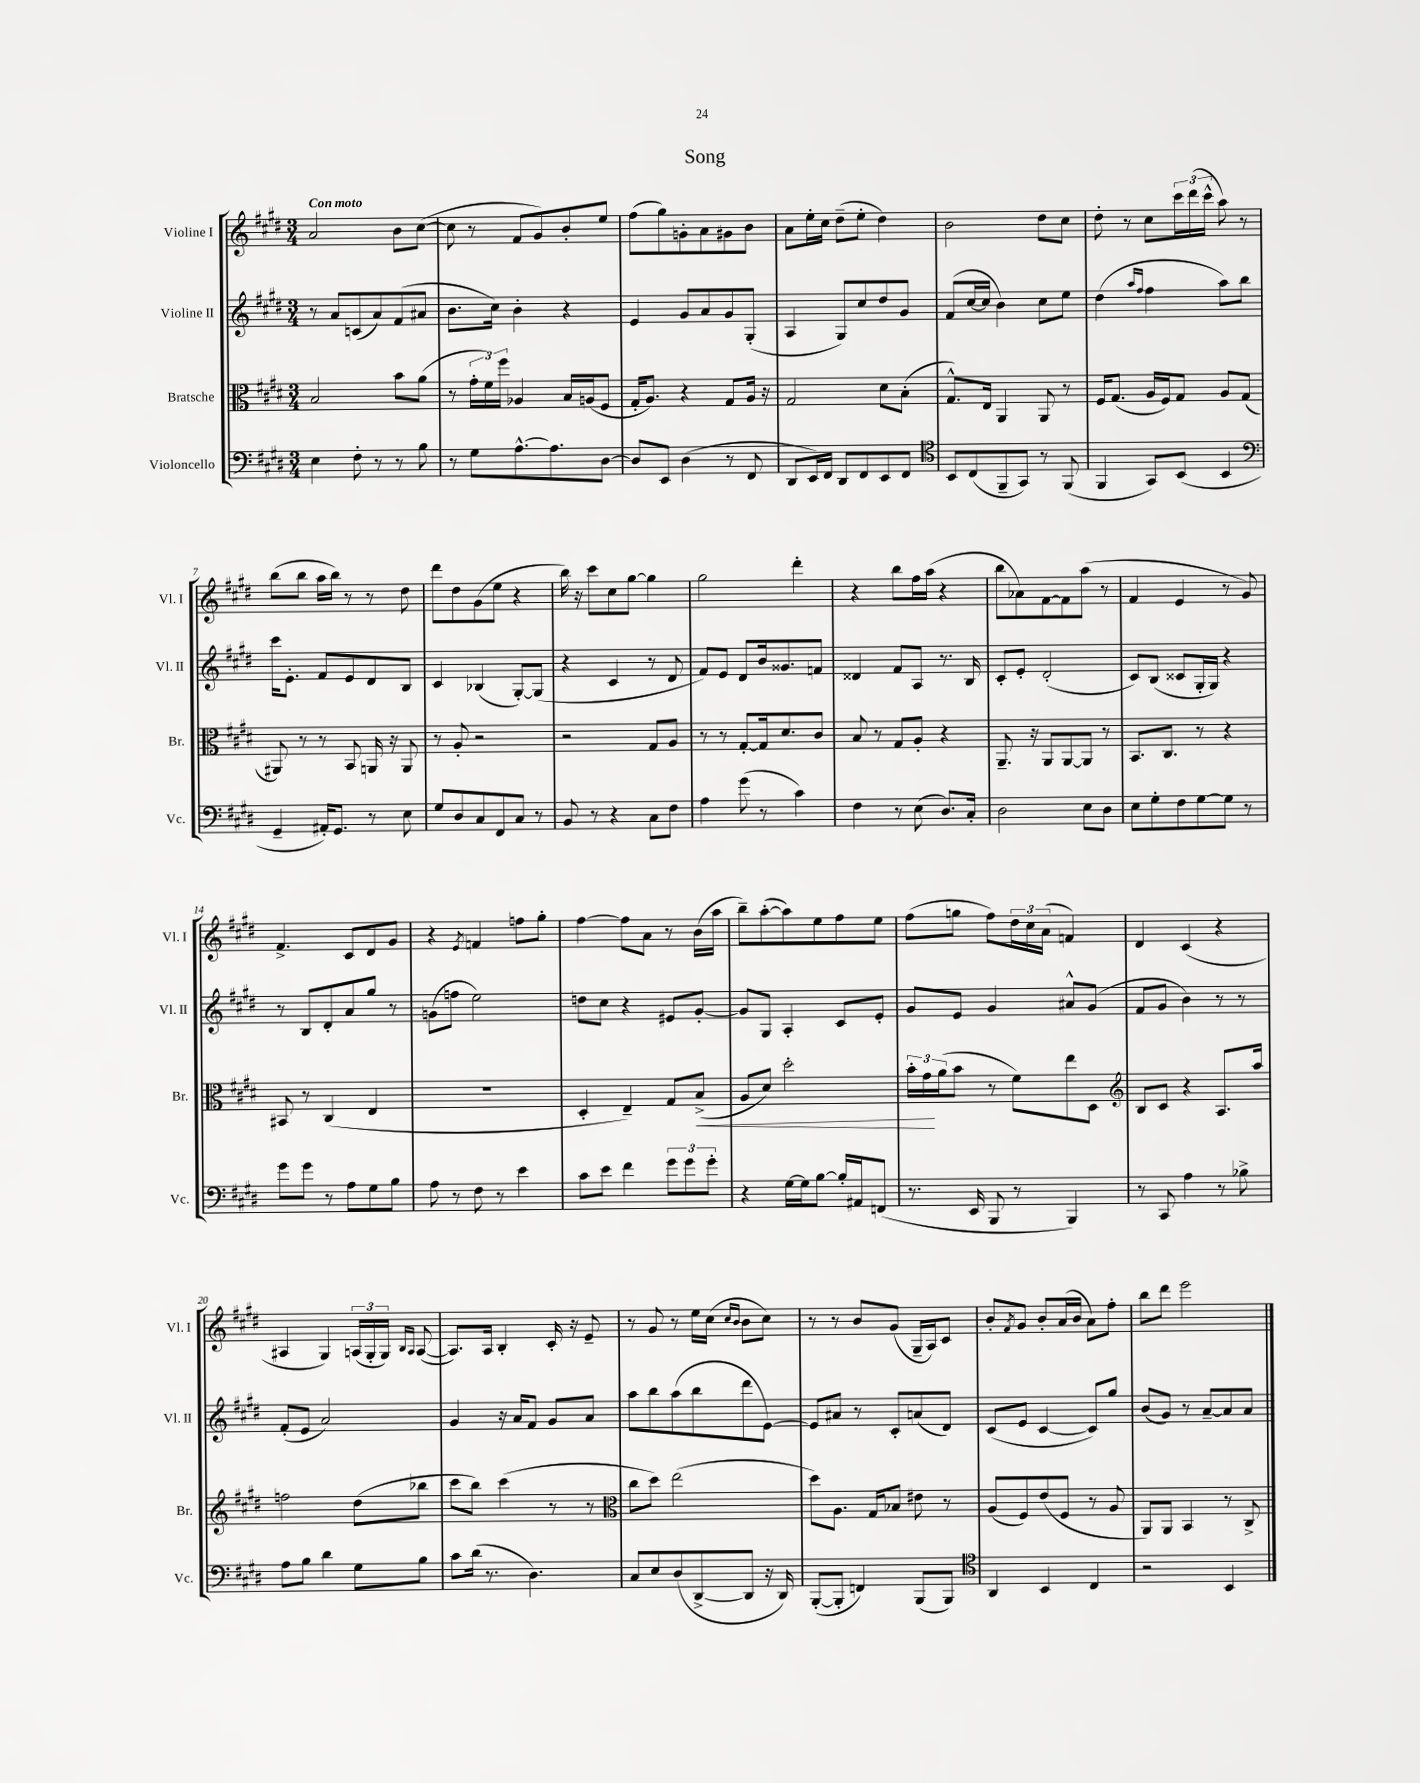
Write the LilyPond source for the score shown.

\header { title = "Song" }
<<
\new StaffGroup <<
\new Staff = "s0" \with { instrumentName = "Violine I" shortInstrumentName = "Vl. I" } {
    \clef treble \key e \major \numericTimeSignature \time 3/4 \tempo "Con moto"
    a'2 b'8 cis''8~( |
    cis''8 r8 fis'8 gis'8) b'8-. e''8 |
    fis''8( gis''8) g'8-. a'8 gis'8 b'8 |
    a'8 e''16-. cis''16 dis''8--( e''8-. dis''4) |
    b'2 dis''8 cis''8 |
    dis''8-. r8 cis''8 \tuplet 3/2 { cis'''16 dis'''16( cis'''16-^ } a''8) r8 |
    b''8( b''8 a''16 b''16) r8 r8 dis''8 |
    dis'''8 dis''8 gis'8( e''8 r4 |
    b''16) r16 cis'''8 cis''8 gis''8~ gis''4 |
    gis''2 dis'''4-. |
    r4 b''8 fis''16 a''16( r4 |
    b''8 aes'8) fis'8~ fis'8 a''8( r8 |
    fis'4 e'4 r8 gis'8) |
    fis'4.-> cis'8 dis'8 gis'8 |
    r4 \acciaccatura { e'8 } f'4 f''8 gis''8-. |
    fis''4~ fis''8 a'8 r8 b'16( a''16 |
    b''8--) a''8~-.( a''8) e''8 fis''8 e''8 |
    fis''8( g''8 fis''8) \tuplet 3/2 { dis''16 cis''16 a'16( } f'4) |
    dis'4 cis'4( r4 |
    ais4 gis4) \tuplet 3/2 { a16( gis16-. gis16) } \grace { b16 a16 } a8~( |
    a8.) a16 b4-. cis'16-. r16 e'8-- |
    r8 gis'8 r8 e''16 cis''16( \grace { cis''16 b'16 } b'8 cis''8) |
    r8 r8 b'8 gis'8( gis16-- a16) cis'8 |
    b'8-. \acciaccatura { fis'8 } gis'8 b'8-. a'16( b'16 a'8) fis''8-. |
    b''8 dis'''8 e'''2 \bar "|." |
}
\new Staff = "s1" \with { instrumentName = "Violine II" shortInstrumentName = "Vl. II" } {
    \clef treble \key e \major \numericTimeSignature \time 3/4
    r8 a'8 c'8( a'8) fis'8( ais'8 |
    b'8. cis''16) b'4-. r4 |
    e'4 gis'8 a'8 gis'8 gis8-.( |
    a4 gis8) cis''8 dis''8 gis'8 |
    fis'8( cis''16~ cis''16 b'4) cis''8 e''8 |
    dis''4( \grace { a''16 fis''16 } fis''4 a''8) b''8 |
    cis'''16 e'8.-. fis'8 e'8 dis'8 b8 |
    cis'4 bes4( gis8~-.) gis8( |
    r4 cis'4 r8 dis'8 |
    fis'8) e'8 dis'8 b'16 gisis'8. f'8 |
    disis'4 fis'8 a8 r8. b16 |
    cis'8-. e'8-. dis'2-.( |
    cis'8) b8( cisis'8 gis16-. gis16) r4 |
    r8 b8 dis'8-. a'8 gis''8 r8 |
    g'8( f''8 e''2) |
    d''8 cis''8 r4 eis'8 gis'8~-. |
    gis'8 gis8 a4-. cis'8 e'8-. |
    gis'8 e'8 gis'4 ais'8-^ gis'8( |
    fis'8 gis'8 b'4) r8 r8 |
    fis'8-.( e'8 a'2) |
    gis'4 r16 a'16 fis'8 gis'8 a'8 |
    a''8 b''8 a''8( b''8 dis'''8 e'8~) |
    e'8 ais'8 r8 cis'8-. a'8( dis'8) |
    cis'8( e'8 cis'4~ cis'8) gis''8 |
    b'8( gis'8) r8 a'8~-- a'8 a'8 \bar "|." |
}
\new Staff = "s2" \with { instrumentName = "Bratsche" shortInstrumentName = "Br." } {
    \clef alto \key e \major \numericTimeSignature \time 3/4
    b2 b'8 a'8( |
    r8 \tuplet 3/2 { gis'16-. fis'16) fis''16 } aes4 b16 a16( fis8 |
    gis16-. a8.) r4 gis8 a16 r16 |
    gis2 dis'8 b8-.( |
    gis8.-^) e16 a,4 a,8 r8 |
    fis16 gis8.( a16 fis16) gis8 a8 gis8( |
    ais,8) r8 r8 b,8 a,16 r16 a,8 |
    r8 a8-. r2 |
    r2 gis8 a8 |
    r8 r8 gis8~-. gis16 dis'8. cis'8 |
    b8 r8 gis8 a8-. r4 |
    a,8.-- r16 a,8 a,8~ a,8 r8 |
    b,8. cis8. r8 r4 |
    bis,8 r8 cis4( e4 |
    R2. |
    dis4-. e4--) gis8 b8->\<( |
    a8 dis'8) dis''2-. |
    \tuplet 3/2 { b'16-. gis'16\! a'16( } b'8 r8 fis'8) e''8 dis8 |
    \clef treble b8 cis'8 r4 a8. a''16 |
    f''2 dis''8( bes''8 |
    cis'''8 b''8) cis'''4( r8 r8 |
    \clef alto cis''8 dis''8) e''2( |
    dis''8) a8. gis16 bes8 eis'8 r8 |
    a8( fis8) e'8( fis8 r8 a8 |
    a,8) a,8 b,4 r8 cis8-> \bar "|." |
}
\new Staff = "s3" \with { instrumentName = "Violoncello" shortInstrumentName = "Vc." } {
    \clef bass \key e \major \numericTimeSignature \time 3/4
    e4 fis8-. r8 r8 b8 |
    r8 gis8 a8.~-^ a8. dis8~ |
    dis8 e,8 dis4( r8 fis,8 |
    dis,8 e,16) fis,16 dis,8 fis,8 e,8 fis,8 |
    \clef tenor b,8 cis8( fis,8-- gis,8) r8 fis,8( |
    fis,4 gis,8) b,8( b,4 |
    \clef bass gis,4-- ais,16-.) gis,8. r8 e8 |
    gis8 dis8 cis8 fis,8 cis8 r8 |
    b,8 r8 r4 cis8 fis8 |
    a4 gis'8( r8 cis'4) |
    fis4 r8 e8( dis8.) cis16-. |
    dis2 e8 dis8 |
    e8 gis8-. fis8 gis8~ gis8 r8 |
    gis'8 gis'8 r8 a8 gis8 b8 |
    a8 r8 fis8 r8 e'4 |
    cis'8 e'8 fis'4 \tuplet 3/2 { gis'8 gis'8 gis'8-. } |
    r4 gis16~ gis16 b8~ b16-. ais,16 f,8( |
    r8. e,16 b,,8 r8 b,,4) |
    r8 cis,8 a4 r8 bes8-> |
    a8 b8 dis'4 gis8 b8 |
    cis'8 dis'16( r8. dis4.) |
    cis8 e8 dis8( dis,8~-> dis,8 r16 dis,16) |
    b,,8~-.( b,,8-. f,4) b,,8( b,,8) |
    \clef tenor a,4 b,4 cis4 |
    r2 b,4 \bar "|." |
}
>>
>>
